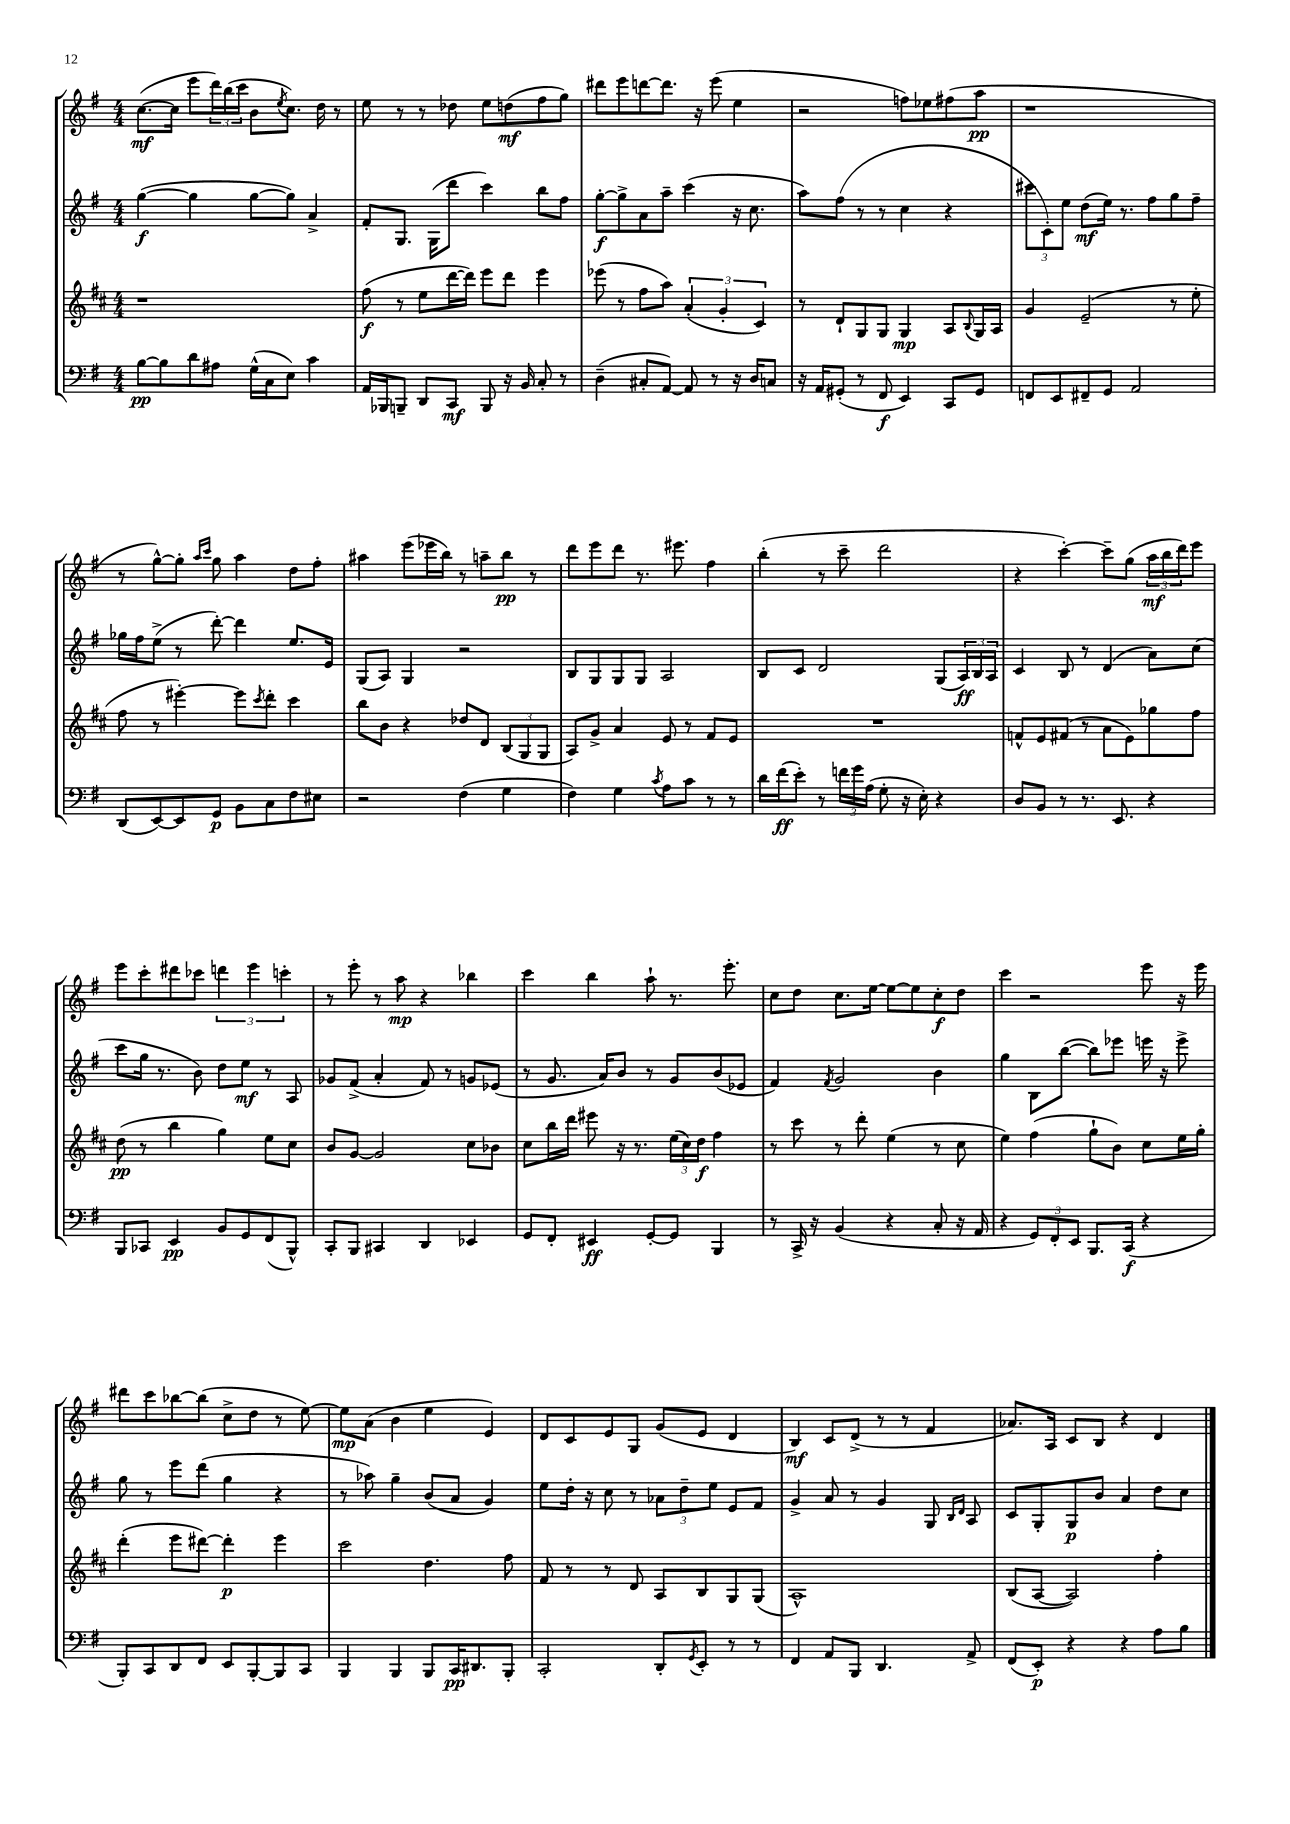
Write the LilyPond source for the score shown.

<<
\new StaffGroup <<
\new Staff = "s0" {
    \clef treble \key g \major \numericTimeSignature \time 4/4
    c''8.~\mf( c''16 e'''8 \tuplet 3/2 { d'''16) b''16( c'''16 } b'8 \acciaccatura { e''8 } c''8.) d''16 r8 |
    e''8 r8 r8 des''8 e''8 d''8\mf( fis''8 g''8) |
    dis'''8 e'''8 d'''8~ d'''8. r16 e'''8( e''4 |
    r2 f''8) ees''8 fis''8( a''8\pp |
    r1 |
    r8 g''8~-^) g''8-. \grace { a''16 c'''16 } g''8 a''4 d''8 fis''8-. |
    ais''4 e'''8( ees'''16 b''16) r8 a''8-- b''8\pp r8 |
    d'''8 e'''8 d'''8 r8. eis'''8. fis''4 |
    b''4-.( r8 c'''8-- d'''2 |
    r4 c'''4~-.) c'''8-- g''8( \tuplet 3/2 { a''16\mf b''16 d'''16) } e'''8 |
    e'''8 c'''8-. dis'''8 ces'''8 \tuplet 3/2 { d'''4 e'''4 c'''4-. } |
    r8 e'''8-. r8 a''8\mp r4 bes''4 |
    c'''4 b''4 a''8-! r8. e'''8.-. |
    c''8 d''8 c''8. e''16~ e''8~ e''8 c''8-.\f d''8 |
    c'''4 r2 e'''8 r16 e'''16 |
    dis'''8 c'''8 bes''8~ bes''8( c''8-> d''8 r8 e''8~) |
    e''8\mp a'8( b'4 e''4 e'4) |
    d'8 c'8 e'8 g8 g'8( e'8 d'4 |
    b4\mf) c'8 d'8->( r8 r8 fis'4 |
    aes'8.) a16 c'8 b8 r4 d'4 \bar "|." |
}
\new Staff = "s1" {
    \clef treble \key g \major \numericTimeSignature \time 4/4
    g''4~\f( g''4 g''8~ g''8) a'4-> |
    fis'8-. g8. g16( d'''8 c'''4) b''8 fis''8 |
    g''8~-.\f g''8-> a'8 a''8-- c'''4( r16 c''8. |
    a''8) fis''8( r8 r8 c''4 r4 |
    \tuplet 3/2 { cis'''8 c'8-.) e''8 } d''8\mf( e''16) r8. fis''8 g''8 fis''8-- |
    ges''16 fis''16 e''8->( r8 d'''8~-.) d'''4 e''8. e'16 |
    g8( a8) g4 r2 |
    b8 g8 g8 g8 a2 |
    b8 c'8 d'2 g8( \tuplet 3/2 { a16\ff) b16 a16 } |
    c'4 b8 r8 d'4( a'8) c''8( |
    c'''8 g''16 r8. b'8) d''8 e''8\mf r8 a8 |
    ges'8 fis'8->( a'4-. fis'8) r8 g'8 ees'8( |
    r8 g'8. a'16) b'8 r8 g'8 b'8( ees'8 |
    fis'4) \acciaccatura { fis'8 } g'2 b'4 |
    g''4 b8 b''8~( b''8) ees'''8 e'''16 r16 e'''8-> |
    g''8 r8 e'''8 d'''8( g''4 r4 |
    r8 aes''8) g''4-- b'8( a'8 g'4) |
    e''8 d''16-. r16 c''8 r8 \tuplet 3/2 { aes'8 d''8-- e''8 } e'8 fis'8 |
    g'4-> a'8 r8 g'4 g8 \grace { b16 d'16 } a8 |
    c'8 g8-. g8\p b'8 a'4 d''8 c''8 \bar "|." |
}
\new Staff = "s2" {
    \clef treble \key d \major \numericTimeSignature \time 4/4
    r1 |
    fis''8\f( r8 e''8 d'''16~ d'''16) e'''8 d'''8 e'''4 |
    ees'''8( r8 fis''8 a''8) \tuplet 3/2 { a'4-.( g'4-. cis'4) } |
    r8 d'8-! g8 g8 g4\mp a8 \appoggiatura { b8 } g16 a16 |
    g'4 e'2--( r8 e''8-. |
    fis''8 r8 eis'''4~-.) eis'''8 \acciaccatura { cis'''8 } d'''8-. cis'''4 |
    b''8 b'8 r4 des''8 d'8 \tuplet 3/2 { b8( g8 g8 } |
    a8) g'8-> a'4 e'8 r8 fis'8 e'8 |
    R1 |
    f'8-^ e'8 fis'8( r8 a'8 e'8) ges''8 fis''8 |
    d''8\pp( r8 b''4 g''4) e''8 cis''8 |
    b'8 g'8~ g'2 cis''8 bes'8 |
    cis''8 b''16 d'''16 eis'''8 r16 r8. \tuplet 3/2 { e''16( cis''16) d''16\f } fis''4 |
    r8 cis'''8 r8 d'''8-. e''4( r8 cis''8 |
    e''4) fis''4( g''8-! b'8) cis''8 e''16 g''16-. |
    d'''4-.( e'''8 dis'''8~) dis'''4-.\p e'''4 |
    cis'''2 d''4. fis''8 |
    fis'8 r8 r8 d'8 a8 b8 g8 g8( |
    a1-^) |
    b8( a8~ a2) fis''4-. \bar "|." |
}
\new Staff = "s3" {
    \clef bass \key g \major \numericTimeSignature \time 4/4
    b8~\pp b8 d'8 ais8 g16-^( c16 e8) c'4 |
    a,16 bes,,16 b,,8-- d,8 c,8\mf b,,8 r16 b,16 c8-. r8 |
    d4--( cis8-. a,8~) a,8 r8 r16 d16 c8 |
    r16 a,16 gis,8-.( r8 fis,8\f e,4) c,8 gis,8 |
    f,8 e,8 fis,8-- g,8 a,2 |
    d,8( e,8~) e,8 g,8\p b,8 c8 fis8 eis8 |
    r2 fis4( g4 |
    fis4) g4 \acciaccatura { c'8 } a8 c'8 r8 r8 |
    d'16 fis'16\ff( e'8-.) r8 \tuplet 3/2 { f'16 g'16 a16( } g8-. r16 e16-.) r4 |
    d8 b,8 r8 r8. e,8. r4 |
    b,,8 ces,8 e,4\pp b,8 g,8 fis,8( b,,8-^) |
    c,8-. b,,8 cis,4 d,4 ees,4 |
    g,8 fis,8-. eis,4\ff g,8~-. g,8 b,,4 |
    r8 c,16-> r16 b,4( r4 c8-. r16 a,16 |
    r4 \tuplet 3/2 { g,8) fis,8-. e,8 } b,,8. c,16\f( r4 |
    b,,8-.) c,8 d,8 fis,8 e,8 b,,8~-. b,,8 c,8 |
    b,,4 b,,4 b,,8 c,16\pp dis,8. b,,8-. |
    c,2-. d,8-. \acciaccatura { g,8 } e,8-. r8 r8 |
    fis,4 a,8 b,,8 d,4. a,8-> |
    fis,8( e,8-.\p) r4 r4 a8 b8 \bar "|." |
}
>>
>>
\layout { \context { \Score \remove "Bar_number_engraver" } }
